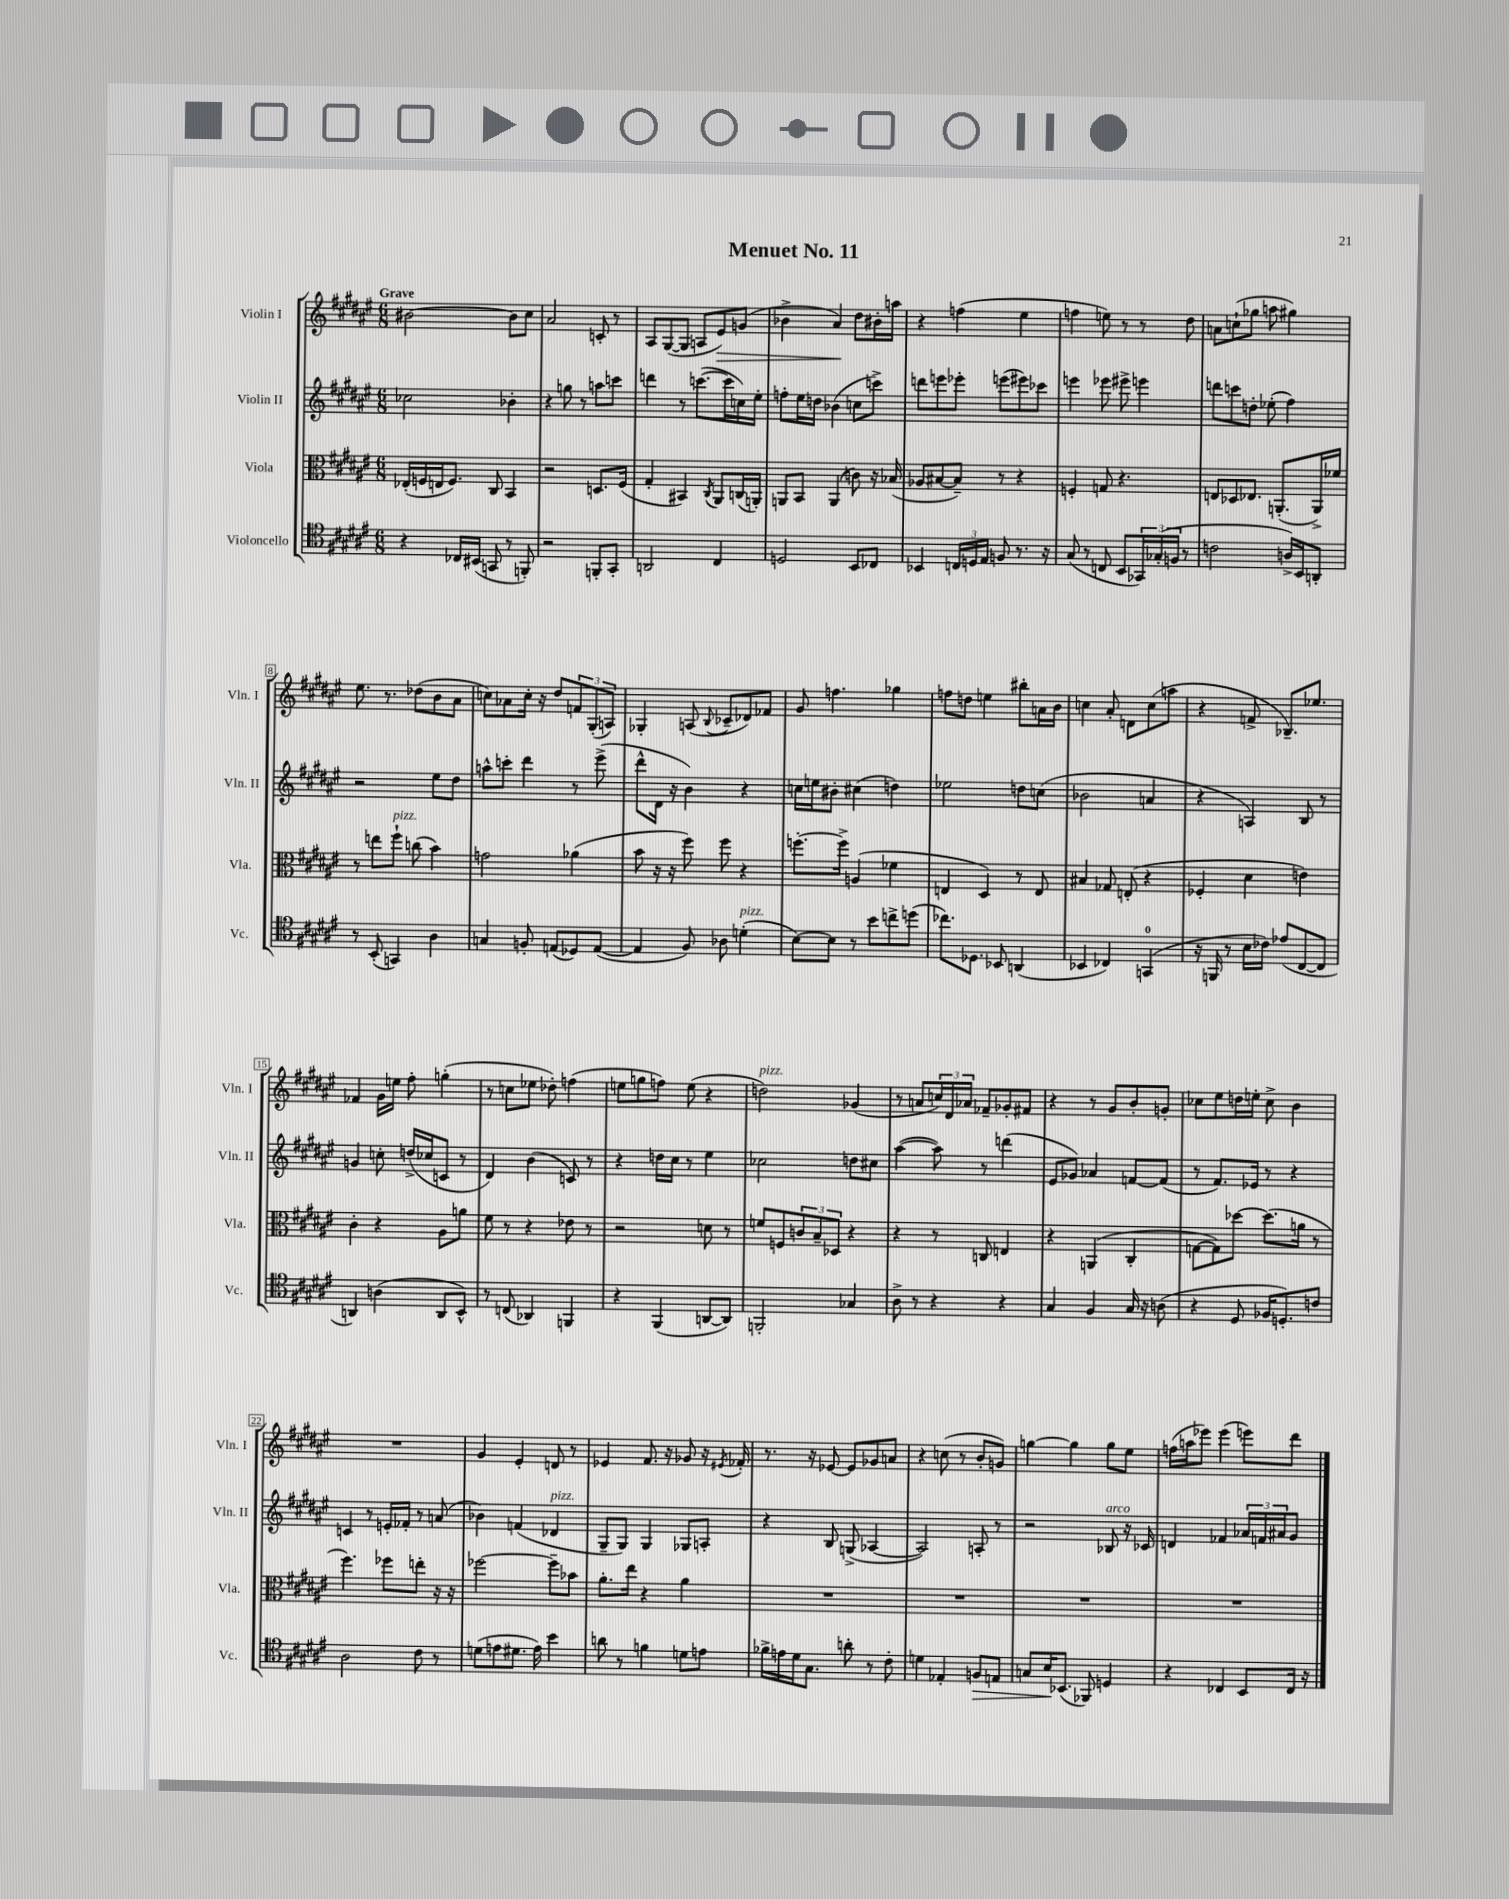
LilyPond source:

\header { title = "Menuet No. 11" }
<<
\new StaffGroup <<
\new Staff = "s0" \with { instrumentName = "Violin I" shortInstrumentName = "Vln. I" } {
    \clef treble \key fis \major \numericTimeSignature \time 6/8 \tempo "Grave"
    bis'2~ bis'8 cis''8 |
    ais'2 c'8-. r8 |
    ais8 gis8~( gis8 a8 eis'8\>) g'8( |
    bes'4-> ais'4\!) dis''8 bis'16-. a''16 |
    r4 f''4( eis''4 |
    f''4 e''8) r8 r8 dis''8 |
    a'8 c''8-!( ges''8 a''8 gis''4) |
    eis''8. r8. des''8( b'8 ais'8 |
    c''8) aes'8 c''16-. r16 dis''8 \tuplet 3/2 { f'8 gis8-.( a8) } |
    ges4-. a8( \appoggiatura { b8 } ces'8-- des'8) fes'8 |
    gis'8 f''4. ges''4 |
    f''8 d''8 e''4 bis''8-. a'16 b'16 |
    c''4 ais'8-. d'8 c''8( a''8 |
    r4 f'8-> bes8.--) ees''8. |
    fes'4 gis'16 e''16 fis''8-. g''4-.( |
    r8 c''8 ees''8 des''8-.) f''4( |
    e''8 g''8 f''8) e''8( r4 |
    d''2^\markup { \italic "pizz." }) ges'4( |
    r8 a'8 \tuplet 3/2 { c''16) dis'16 aes'16 } fes'8-- ges'8-. fis'8 |
    r4 r8 gis'8 b'8-. g'8-. |
    ces''8 eis''8 d''16 e''16-. ces''8-> b'4 |
    R2. |
    gis'4 eis'4-. d'8 r8 |
    ees'4 fis'8. r16 ges'8 r16 \acciaccatura { eis'8 } fes'16-. |
    r8. r16 ees'8~ ees'8 ges'8 a'8 |
    r4 c''8( r8 b'8-. g'8) |
    g''4~ g''4 g''8 eis''8 |
    f''16( a''16 ees'''8) ees'''4( e'''8) dis'''8 \bar "|." |
}
\new Staff = "s1" \with { instrumentName = "Violin II" shortInstrumentName = "Vln. II" } {
    \clef treble \key fis \major \numericTimeSignature \time 6/8
    ces''2 bes'4-. |
    r4 g''8 r8 a''8 c'''8 |
    d'''4 r8 c'''8.~( c'''16 c''16) eis''16-. |
    f''8-. eis''16 d''16 bes'4( c''8 c'''8->) |
    d'''8 e'''8 ees'''8-. e'''8( eis'''8) ces'''8 |
    e'''4 ees'''8 eis'''8-> e'''4 |
    d'''8 c'''8 d''8-. ees''8-.( fis''4) |
    r2 eis''8 dis''8 |
    a''8-^ c'''8-. dis'''4 r8 eis'''8->( |
    dis'''8-^ dis'16 r16 b'4) r4 |
    c''16 e''16 bis'8-. cis''4( d''4) |
    ees''2 d''8 c''8( |
    bes'2 a'4 |
    r4 a4) b8 r8 |
    g'4 c''8-. d''16->( ces''16 c'8 r8 |
    dis'4) b'4( c'8) r8 |
    r4 d''16 cis''16 r8 eis''4 |
    ces''2 d''8 cis''8 |
    ais''4~( ais''8) r8 d'''4( |
    eis'8 ges'8) aes'4 f'8~ f'8( |
    r8 fis'8.) ees'16 r8 r4 |
    c'4 r8 e'16-. fes'16-. r8 a'8( |
    bes'4) f'4( des'4^\markup { \italic "pizz." } |
    gis8-- gis8) gis4 ges8 a8-. |
    r4 b8 g8->( aes4~ |
    aes2) a8-. r8 |
    r2 bes8^\markup { \italic "arco" } r16 ces'16 |
    d'4 fes'4 \tuplet 3/2 { aes'16 f'16 ais'16 } gis'8 \bar "|." |
}
\new Staff = "s2" \with { instrumentName = "Viola" shortInstrumentName = "Vla." } {
    \clef alto \key fis \major \numericTimeSignature \time 6/8
    ees16-.( f16 e16 f8.) cis8 b,4 |
    r2 d8. fis16( |
    gis4-. bis,4) \acciaccatura { cis8 } ais,8 c16( a,16-.) |
    a,8 b,8 a,4( c'8) r16 bes16( |
    aes8 bis8~ bis8--) r8 r4 |
    f4-. g8 r4. |
    e8 des8 ees8. a,8.-.( a,16->) fes'16 |
    r8 e''8 fis''8-!^\markup { \italic "pizz." } c''8( b'4) |
    g'2 aes'4( |
    b'8 r16 r16 fis''8) fis''8 r4 |
    f''8.~-. f''16-> a4( fes'4 |
    e4 dis4) r8 e8 |
    bis4 ges8 e8-.( r4 |
    fes4-. dis'4 e'4) |
    cis'4-. r4 ais8 a'8 |
    fis'8 r8 r4 ees'8 r8 |
    r2 d'8 r8 |
    f'8 f8 \tuplet 3/2 { c'8 b8-- des8 } r4 |
    r4 r8 c8 e4 |
    r4 a,4( cis4-. |
    g8~ g8) des''8~ des''8.( a'16 r8 |
    fis''4.) fes''8 e''8-. r16 r16 |
    fes''2~ fes''8-- bes'8 |
    ais'8.-. eis''16 r4 ais'4 |
    R2. |
    R2. |
    R2. |
    R2. \bar "|." |
}
\new Staff = "s3" \with { instrumentName = "Violoncello" shortInstrumentName = "Vc." } {
    \clef tenor \key fis \major \numericTimeSignature \time 6/8
    r4 ces16 bis,16( g,8 r8 f,8-.) |
    r2 f,8-. gis,8-. |
    a,2 cis4 |
    d2 b,8 ces8 |
    bes,4 \tuplet 3/2 { c16 d16 eis16 } f8 r8. r16 |
    gis8( r8 c8 b,8 \tuplet 3/2 { ges,16) ges16-.( f16 } r8 |
    c'2 a16->) b,16 a,8-. |
    r8 b,8-.( g,4) ais4 |
    g4 f8-. e8( des8) e8~( |
    e4 fis8) aes8 d'4-.^\markup { \italic "pizz." }( |
    b8~) b8 r8 b'8 c''8-> d''8( |
    ces''8.) des8. bes,8 a,4( |
    bes,4 ces4) g,4-0( |
    r16 f,16 r8 b16 ces'16) ees'8( cis8~ cis8 |
    a,4) a4( a,8 b,8-^) |
    r8 c8( aes,4) f,4 |
    r4 fis,4( a,8~ a,8) |
    f,2-. ges4 |
    ais8-> r8 r4 r4 |
    gis4 fis4 gis16 r16 a8( |
    r4 dis8 fes16 d8.-.) c'8 |
    ais2 cis'8 r8 |
    d'8( e'8 dis'8. e'16) b'4 |
    a'8 r8 f'4 d'8 e'8 |
    fes'16-> e'16 dis'16 gis8. a'8-. r8 cis'8-. |
    d'4 ees4-. f8\> e8 |
    g8 b16\! bes,8.( fes,8) d4 |
    r4 ces4 b,8 ces16 r16 \bar "|." |
}
>>
>>
\layout { \context { \Score \override BarNumber.stencil = #(make-stencil-boxer 0.1 0.3 ly:text-interface::print) } }
